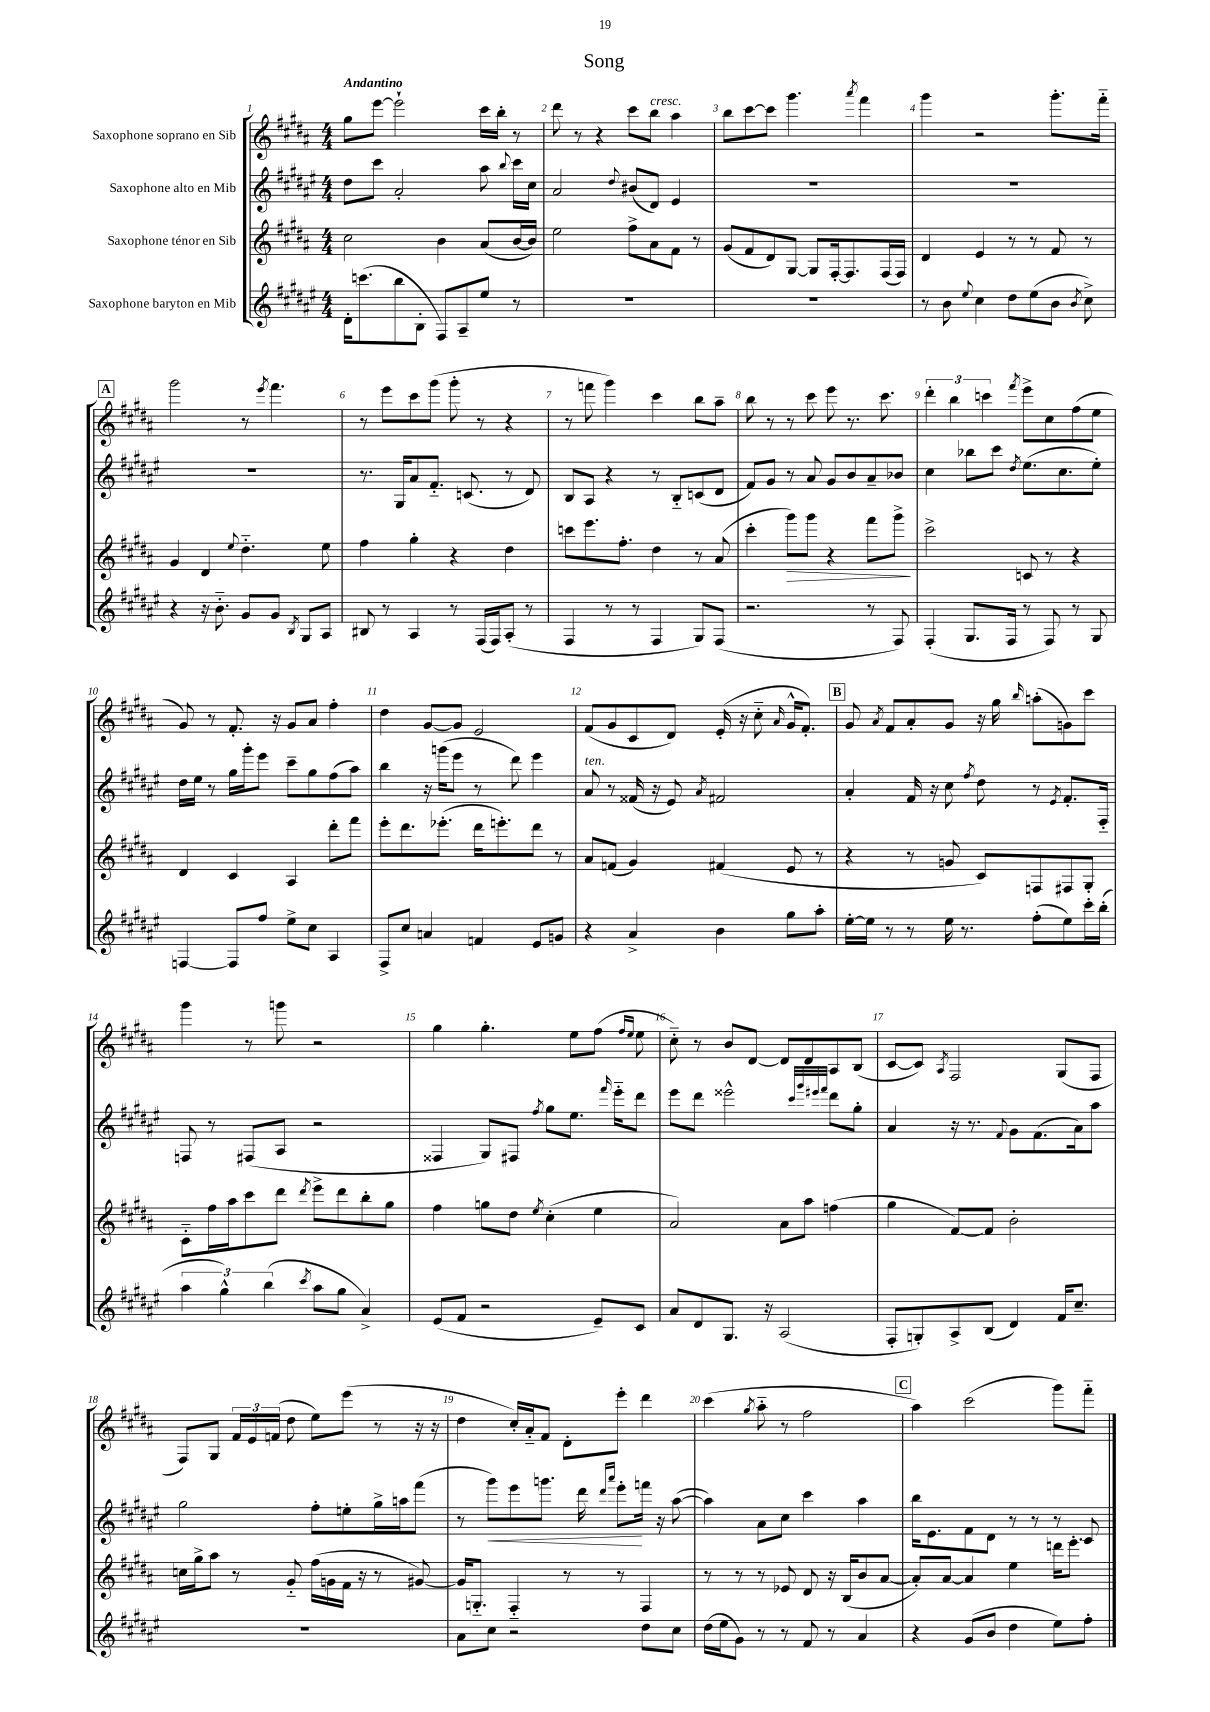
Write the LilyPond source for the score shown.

\header { title = "Song" }
<<
\new StaffGroup <<
\new Staff = "s0" \with { instrumentName = "Saxophone soprano en Sib" } {
    \clef treble \key b \major \numericTimeSignature \time 4/4 \tempo "Andantino"
    \autoBeamOff gis''8[ e'''8]~ e'''2-! cis'''16[ b''16]-. r8 |
    dis'''8 r8 r4 cis'''8[ b''8]^\markup { \italic "cresc." } ais''4 |
    b''8[ cis'''8~ cis'''8] gis'''4. \acciaccatura { ais'''8 } fis'''4 |
    gis'''4 r2 gis'''8.[-. fis'''16]-_ |
    \mark \markup { \box "A" } gis'''2 r8 \acciaccatura { e'''8 } fis'''4. |
    r8 e'''8[ cis'''8 gis'''8]( gis'''8-. r8 r4 |
    r8 f'''8 gis'''4) cis'''4 b''8[ ais''8]-- |
    b''8 r8 r8 cis'''8 e'''8 r8. cis'''8. |
    \tuplet 3/2 { dis'''4-. b''4 c'''4 } \acciaccatura { fis'''8 } e'''8[-> cis''8 fis''8( e''8] |
    gis'8) r8 fis'8.-. r16 gis'8[ ais'8] fis''4-. |
    dis''4 gis'8[~ gis'8] e'2 |
    fis'8[( gis'8 cis'8 dis'8]) e'16-.( r16 cis''8-_ \grace { ais'16 } gis'16[-^ fis'8.]-.) |
    \mark \markup { \box "B" } gis'8 \acciaccatura { ais'8 } fis'8[ ais'8-. gis'8] r16 gis''16 \grace { b''16 } a''8[-.( g'8) cis'''8] |
    gis'''4 r8 g'''8 r2 |
    gis''4 gis''4.-. e''8[ fis''8]( \grace { fis''16[ e''16] } e''8 |
    cis''8-_) r8 b'8[ dis'8]~ dis'8[ dis'8 ais8 b8]( |
    cis'8[~ cis'8]) \acciaccatura { ais8 } fis2 gis8[( fis8] |
    fis8[) gis8] \tuplet 3/2 { fis'16[ e'16 f'16]( } dis''8 e''8[) e'''8]( r8 r16 r16 |
    dis''4 cis''16[-.) ais'16-_ fis'8] dis'8[-. e'''8]-. dis'''4 |
    cis'''4( \acciaccatura { gis''8 } ais''8-_ r8 fis''2 |
    \mark \markup { \box "C" } ais''4) cis'''2( gis'''8[) fis'''8]-_ \bar "|." |
}
\new Staff = "s1" \with { instrumentName = "Saxophone alto en Mib" } {
    \clef treble \key fis \major \numericTimeSignature \time 4/4
    \autoBeamOff dis''8[ cis'''8] ais'2-. ais''8 \appoggiatura { b''8 } cis'''16[ cis''16] |
    ais'2 \appoggiatura { dis''8 } bis'8[( dis'8]) eis'4 |
    R1 |
    R1 |
    \mark \markup { \box "A" } R1 |
    r8. gis16[ ais'8 fis'8.]-_ c'8.( r8 dis'8) |
    b8[ ais8] r4 r8 b8[-_ c'8( dis'8] |
    fis'8[) gis'8] r8 ais'8 gis'8[ b'8 ais'8-- bes'8] |
    cis''4 bes''8[ cis'''8] \acciaccatura { dis''8 } eis''8.[( cis''8. eis''8]-.) |
    dis''16[ eis''16] r8 gis''16[ gis'''16-. eis'''8] cis'''8[-- gis''8 fis''8( ais''8]) |
    b''4 r16 g'''16[( eis'''8] r8 dis'''8) eis'''4 |
    ais'8^\markup { \italic "ten." } r8 fisis'16( r16 eis'8) \acciaccatura { ais'8 } fis'2 |
    \mark \markup { \box "B" } ais'4-. fis'16 r16 cis''8 \acciaccatura { fis''8 } dis''8 r8 \acciaccatura { eis'8 } fis'8.[-. fis16]-_ |
    f8 r8 fis8[( ais8] r2 |
    fisis4 gis8[) fis8] \acciaccatura { fis''8 } gis''8[ eis''8.] \grace { fis'''16 } eis'''16[-_ dis'''8] |
    eis'''8[ dis'''8] eisis'''2-^ \grace { cis'''32[ gis'''32 eis'''32 fis'''32] } dis'''8[ gis''8]-. |
    ais'4 r16 r8. \appoggiatura { fis'8 } gis'8[ fis'8.( ais'16) ais''8] |
    gis''2 fis''8[-. e''8-. gis''16-> a''16 fis'''8]( |
    r8 gis'''8[\<) eis'''8 g'''8.] dis'''16 \grace { dis'''16[ ais'''16] } eis'''8[-.\! f'''16] r16 ais''8~( |
    ais''4) ais'8[ cis''8] cis'''4 ais''4 |
    \mark \markup { \box "C" } b''16[ eis'8. fis'8 dis'8] r8 r8 r8 cis'8 \bar "|." |
}
\new Staff = "s2" \with { instrumentName = "Saxophone ténor en Sib" } {
    \clef treble \key b \major \numericTimeSignature \time 4/4
    \autoBeamOff cis''2 b'4 ais'8[( b'16~ b'16]) |
    e''2 fis''8[-> ais'8 fis'8] r8 |
    gis'8[( fis'8 dis'8) gis8]~ gis8[ fis16~-. fis8. fis16( fis16]) |
    dis'4 e'4 r8 r8 fis'8 r8 |
    \mark \markup { \box "A" } gis'4 dis'4 \appoggiatura { e''8 } dis''4.-_ e''8 |
    fis''4 gis''4-. r4 dis''4 |
    c'''8[ e'''8. fis''8.]-. dis''4 r8 ais'8( |
    cis'''4-. gis'''8[\>) gis'''8] r4 fis'''8[ gis'''8]->\! |
    cis'''2-> c'8 r8 r4 |
    dis'4 cis'4 ais4 dis'''8[-. fis'''8] |
    e'''8[-. dis'''8. ees'''8.]-.( dis'''16[ e'''8.-.) dis'''8] r8 |
    ais'8[ f'8]( gis'4) fis'4( e'8 r8 |
    \mark \markup { \box "B" } r4 r8 g'8 cis'8[) f8 fis8 gis8]-. |
    cis'8[-_ fis''16 ais''16 cis'''8 dis'''8] \acciaccatura { dis'''8 } e'''8[-> dis'''8 b''8-. gis''8] |
    fis''4 g''8[ dis''8] \acciaccatura { e''8 } cis''4-.( e''4 |
    ais'2) ais'8[ ais''8] f''4( |
    gis''4 fis'8[~) fis'8] b'2-. |
    c''16[ gis''16-> ais''8] r8 gis'8-_ fis''16[( g'16 fis'16] r16 r8 gis'8~) |
    gis'16[ g8.]-_ fis4-_ r8 r8 fis4 |
    r8 r8 r8 ees'8 dis'8 r16 b16[( b'8 ais'8]~ |
    \mark \markup { \box "C" } ais'8[-.) ais'8]~ ais'4 e''4 d'''16[ e'''8.]-. \bar "|." |
}
\new Staff = "s3" \with { instrumentName = "Saxophone baryton en Mib" } {
    \clef treble \key fis \major \numericTimeSignature \time 4/4
    \autoBeamOff dis'16[-. c'''8.( b''8 b8]-. fis8[) ais8-- eis''8] r8 |
    R1 |
    R1 |
    r8 b'8 \appoggiatura { eis''8 } cis''4 dis''8[ eis''8( b'8] \acciaccatura { b'8 } cis''8->) |
    \mark \markup { \box "A" } r4 r16 b'8.-_ gis'8[ gis'8] \acciaccatura { b8 } gis8[ ais8] |
    bis8 r8 ais4 r8 fis16[( fis16) ais8]-.( r8 |
    fis4 r8 r8 fis4 gis8[) fis8]( |
    r2. r8 fis8) |
    fis4-.( gis8.[ fis16] r8 fis8) r8 gis8 |
    f4~ f8[ fis''8] eis''8[-> cis''8] ais4 |
    fis8[-> cis''8] a'4 f'4 eis'8[ g'8] |
    r4 ais'4-> b'4 gis''8[ ais''8]-. |
    \mark \markup { \box "B" } eis''16[~-. eis''16] r8 r8 eis''16 r8. fis''8[-.( eis''8) cis'''16-. b''16]-.( |
    \tuplet 3/2 { ais''4 gis''4-^) b''4( } \acciaccatura { cis'''8 } ais''8[ gis''8] ais'4->) |
    eis'8[( fis'8] r2 eis'8[--) cis'8] |
    ais'8[ dis'8 gis8.] r16 ais2( |
    fis8[-. g8-.) ais8-> b8]( dis'4) fis'16[ cis''8.]-- |
    R1 |
    ais'8[ cis''8] r2 dis''8[ cis''8] |
    dis''16[( eis''16 gis'8]) r8 r8 fis'8 r8 ais'4 |
    \mark \markup { \box "C" } r4 gis'8[( b'8] dis''4 eis''8[) fis''8]-. \bar "|." |
}
>>
>>
\layout { \context { \Score \override BarNumber.break-visibility = ##(#f #t #t) barNumberVisibility = #all-bar-numbers-visible } }
